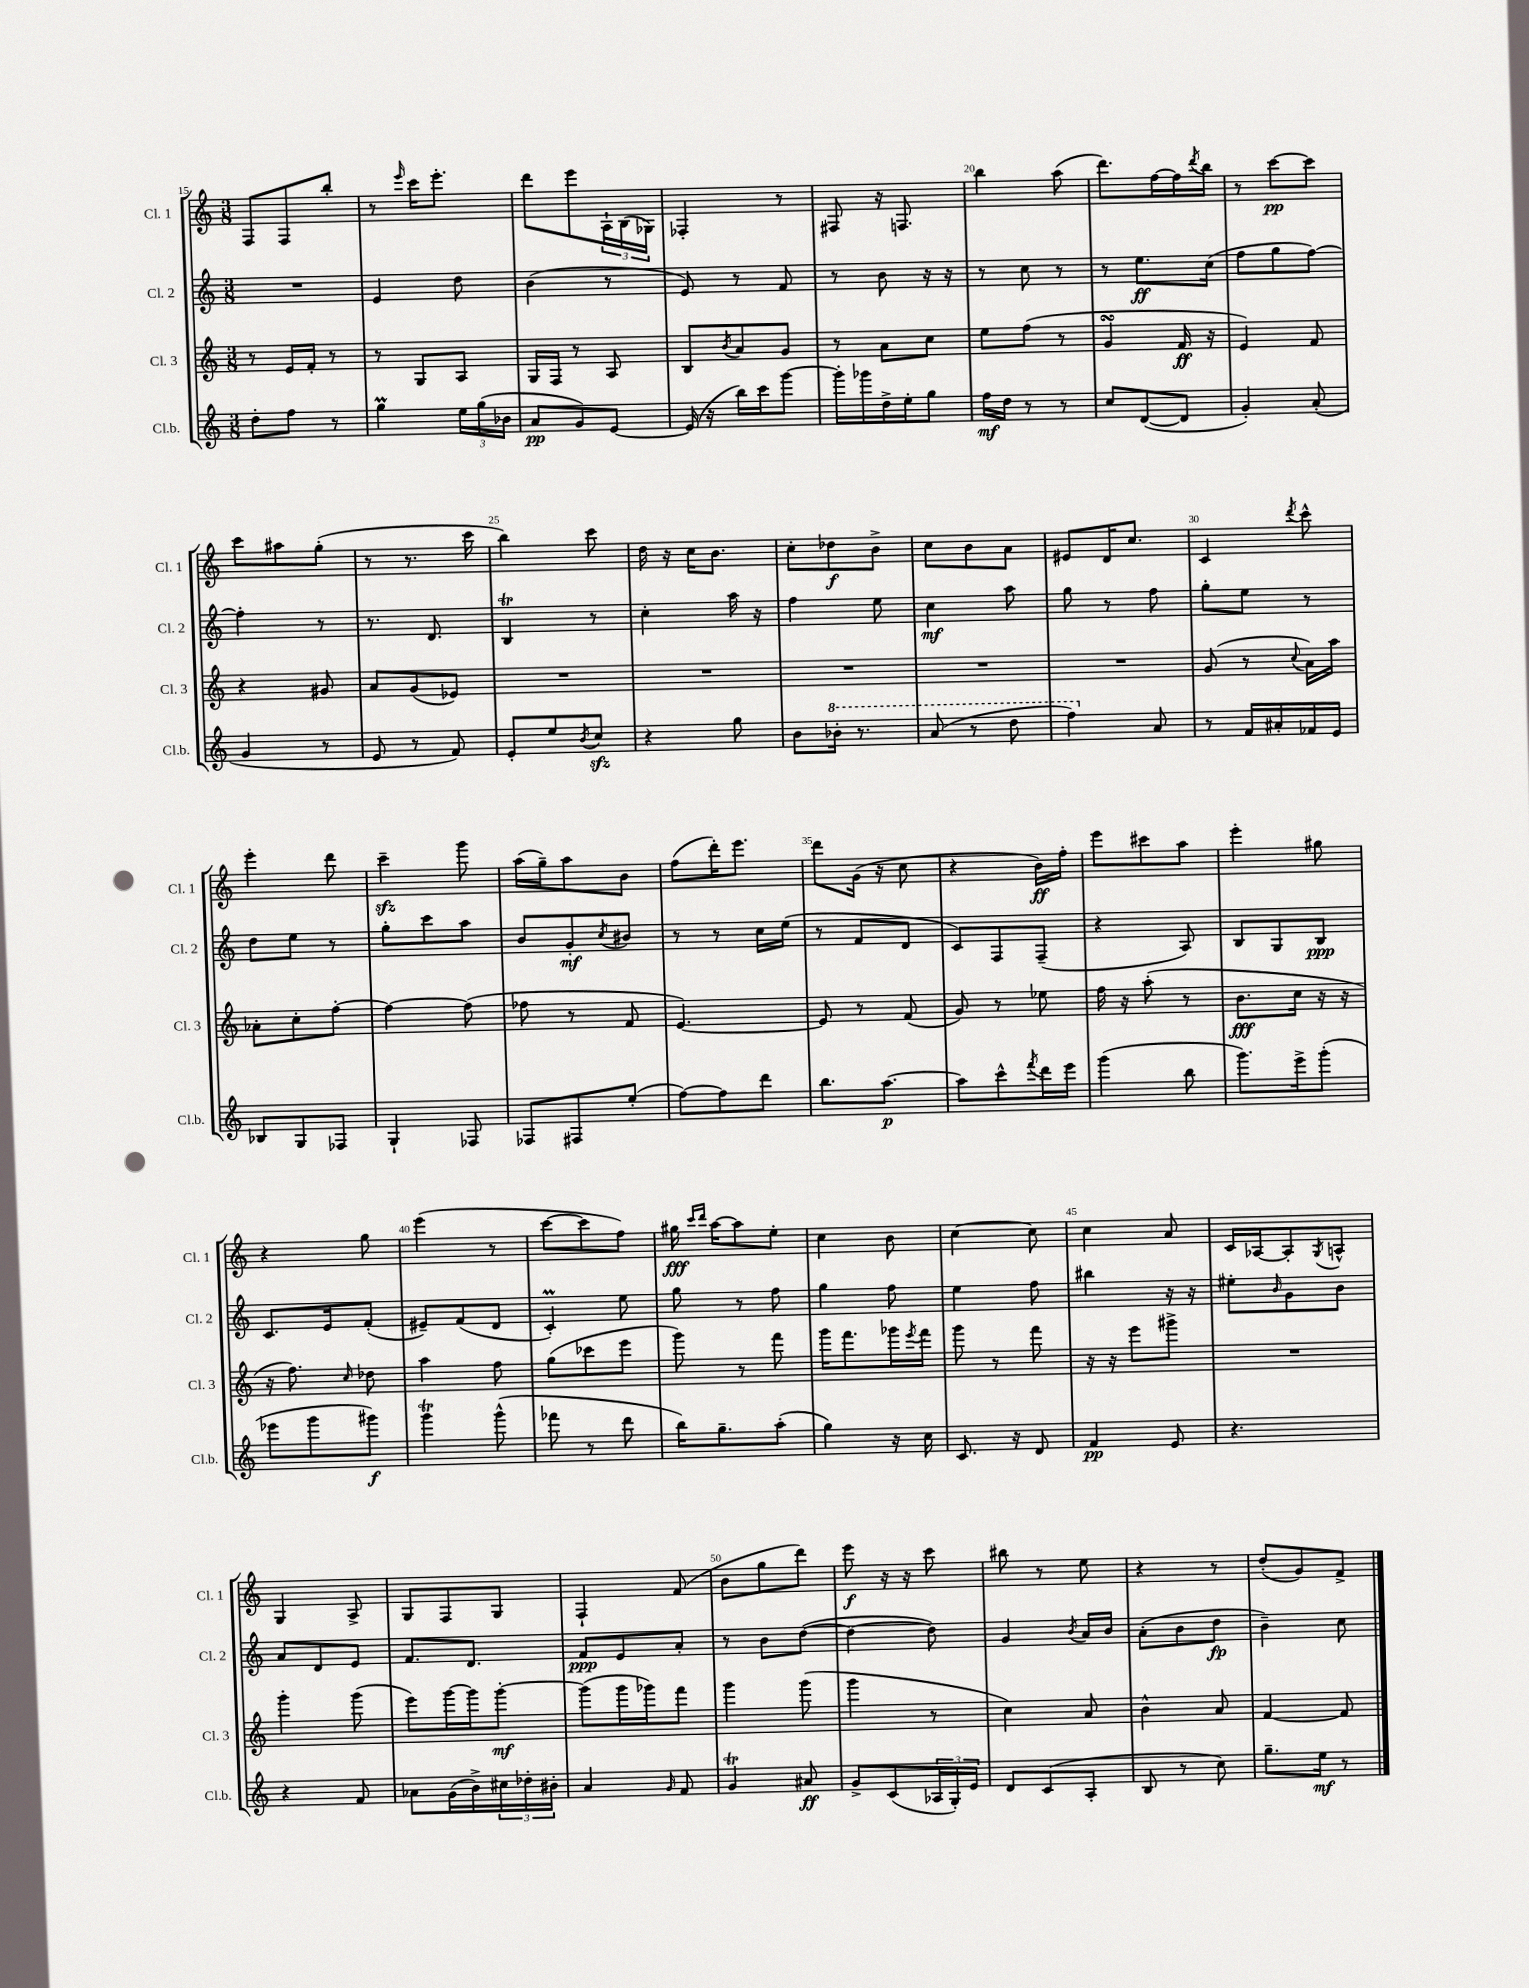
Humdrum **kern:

**kern	**kern	**kern	**kern
*staff4	*staff3	*staff2	*staff1
*clefG2	*clefG2	*clefG2	*clefG2
*k[]	*k[]	*k[]	*k[]
*M3/8	*M3/8	*M3/8	*M3/8
8dd'\L	8r	4.r	8F/L
8ff\J	16e/LL	.	8F/
.	16f'/JJ	.	.
8r	8r	.	8bb'/J
=	=	=	=
4gg\	8r	4e/	8r
.	.	.	16qqeee/
.	8G/L	.	16ccc\LK
.	.	.	8.eee'\J
24ee\LL	8A/J	8dd\	.
(24gg\	.	.	.
24b-\JJ	.	.	.
=	=	=	=
8a/L	16G/LL	(4b\	8ddd\L
.	16F/JJ	.	.
8g/)	8r	.	8eee\
[8e/J	8A/	8r	24A`\L
.	.	.	(24B\
.	.	.	24G-\JJ)
=	=	=	=
(16e/]	8B/L	8e/)	4F-'/
16r	.	.	.
.	8qb/	.	.
16bb\LL)	8a/	8r	.
16ccc\J	.	.	.
[8ggg\J	8g/J	8f/	8r
=	=	=	=
16ggg'\]LL	8r	8r	8F#/
16ggg-\	.	.	.
16dd^\	8a\L	8b\	16r
16ee'\J	.	.	8.F/
8gg\J	8cc\J	16r	.
.	.	16r	.
=	=	=	=
16ff\LL	8ee\L	8r	4bb\
16dd\JJ	.	.	.
8r	(8ff\J	8cc\	.
8r	8r	8r	(8aa\
=	=	=	=
8cc/L	4g/	8r	8.ddd\L)
([8d/	.	8.ee\L	.
.	.	.	[16ff\L
8d/]J	16f/	.	16ff\]
.	.	.	8qddd/
.	16r	(16cc\Jk	16bb\JJ
=	=	=	=
4g'/)	4e/)	8ff\L	8r
.	.	8gg\	[8ccc\L
(8a'/	8f/	[8ff\J)	8ccc\]J
=	=	=	=
4g/	4r	4ff'\]	8ccc\L
.	.	.	8aa#\
8r	8g#/	8r	(8gg'\J
=	=	=	=
8e/	8a/L	8.r	8r
8r	(8g/	.	8.r
.	.	8.d/	.
8f/)	8e-/J)	.	.
.	.	.	16ccc\
=	=	=	=
8e'/L	4.r	4B/	4bb\)
8ee/	.	.	.
8qb/	.	.	.
8cc/J	.	8r	8ccc\
=	=	=	=
4r	4.r	4cc'\	16dd\
.	.	.	16r
.	.	.	16cc\LK
.	.	.	8.b\J
8gg\	.	16aa\	.
.	.	16r	.
=	=	=	=
8b\L	4.r	4ff\	8cc'\L
16bb-'\Jk	.	.	8dd-\
8.r	.	.	.
.	.	8ee\	8b^\J
=	=	=	=
(8aa/	4.r	4cc\	8cc\L
8r	.	.	8b\
8ddd\	.	8aa\	8a\J
=	=	=	=
4fff\)	4.r	8gg\	8e#/L
.	.	8r	16d/K
.	.	.	8.cc/J
8a/	.	8ff\	.
=	=	=	=
8r	(8g/	8gg'\L	4c/
16f/LL	8r	8ee\J	.
16a#'/	.	.	.
.	8qqcc/	.	8qddd/
16f-/	16a\LL)	8r	8ccc^^\
16e/JJ	16aa\JJ	.	.
=	=	=	=
8B-/L	8a-'\L	8dd\L	4eee'\
8G/	8cc'\	8ee\J	.
8F-/J	[8ff'\J	8r	8ddd\
=	=	=	=
4G`/	4ff\_	8gg'\L	4ccc~\
.	.	8ccc\	.
8F-/	(8ff\]	8aa\J	8ggg\
=	=	=	=
8F-/L	8ff-\	8b/L	(16aa\LL
.	.	.	16gg~\J)
8F#/	8r	8g'/	8aa\
.	.	8qcc/	.
(8ee'/J	8f/	8b#/J	8b\J
=	=	=	=
[8ff\L)	[4.e/)	8r	(8ff\L
8ff\]	.	8r	16ddd'\K)
.	.	.	8.eee\J
8ddd\J	.	16cc\LL	.
.	.	(16ee\JJ	.
=	=	=	=
8.bb\L	8e/]	8r	8ddd\L
.	8r	8f/L	(16g\Jk
[8.aa\J	.	.	16r
.	(8f/	8d/J	8cc\
=	=	=	=
8aa\]L	8g/)	8c/L)	4r
8ccc^^\	8r	8F/	.
8qfff/	.	.	.
16ddd\L	8ee-\	(8F~/J	16b\LL)
16eee\JJ	.	.	16ff'\JJ
=	=	=	=
(4ggg\	16ff\	4r	8eee\L
.	16r	.	.
.	(8aa'\	.	8ccc#\
8bb\	8r	8A/)	8aa\J
=	=	=	=
8.ggg\L)	8.b\L	8B/L	4eee'\
.	.	8G/	.
16eee^\k	16cc\Jk	.	.
(8ggg'\J	16r	8B/J	8gg#\
.	16r	.	.
=	=	=	=
8eee-\L	16r	8.c/L	4r
.	8.ff\)	.	.
8ggg\	.	.	.
.	.	16e/k	.
.	16qqcc/	.	.
8ggg#\J)	8dd-\	(8f'/J	8gg\
=	=	=	=
4ggg\	4aa\	8e#~/L)	(4eee\
.	.	(8f/	.
(8ggg^^\	8ff\	8d/J	8r
=	=	=	=
8fff-\	(8gg\L	4c'/)	[8ccc\L
8r	8ccc-\	.	8ccc\]
8ddd\	8eee\J	8ee\	8ff\J)
=	=	=	=
16bb\LK)	8ggg\)	8gg\	16gg#\
.	.	.	16qqccc/LL
.	.	.	16qqddd/JJ
8.gg~\	.	.	[16aa\LK
.	8r	8r	8aa\]
(8aa'\J	8fff\	8ff\	8ee'\J
=	=	=	=
4gg\)	16ggg\LK	4gg\	4cc\
.	8.fff\	.	.
16r	16ggg-\L	8ff\	8b\
.	8qeee/	.	.
16cc\	16fff\JJ	.	.
=	=	=	=
8.c/	8ggg\	4ee\	[4cc\
.	8r	.	.
16r	.	.	.
8d/	8fff\	8ff\	8cc\]
=	=	=	=
4f/	16r	4bb#\	4cc\
.	16r	.	.
.	8eee\L	.	.
8e/	8ggg#^\J	16r	8a/
.	.	16r	.
=	=	=	=
4.r	4.r	8ee#'\L	16c/LL
.	.	.	[16A-/J
.	.	16qqb/	.
.	.	8g\	8A-'/]
.	.	.	8qG/
.	.	8b\J	8A^^/J
=	=	=	=
4r	4ggg'\	8a/L	4G/
.	.	8d/	.
8f/	(8ggg\	8e/J	8A^/
=	=	=	=
8a-\L	8eee\L)	8.f/L	8G/L
(16g\L	[16ggg\L	.	8F/
16b^\)	16ggg\]J	8.d/J	.
24cc#\	[8ggg'\J	.	8G/J
24dd-'\	.	.	.
24b#'\JJ	.	.	.
=	=	=	=
4a/	(8ggg\]L	8f/L	4F`/
.	16ggg\L	8e/	.
.	16ggg-\J)	.	.
16qqg/	.	.	.
8f/	8fff\J	8a'/J	(8f/
=	=	=	=
4g/	4ggg\	8r	8b\L
.	.	8b\L	8gg\
8a#/	(8ggg\	([8dd\J	8ddd\J)
=	=	=	=
8g^/L	4ggg\	4dd\_	8eee\
(8c/	.	.	16r
.	.	.	16r
24A-/L	8r	8dd\])	8ccc\
24G'/)	.	.	.
24e/JJ	.	.	.
=	=	=	=
8d/L	4cc\)	4g/	8bb#\
(8c/	.	.	8r
.	.	8qb/	.
8A'/J	8a/	16a/LL	8ee\
.	.	16b/JJ	.
=	=	=	=
8B/	4b^^\	(8a'\L	4r
8r	.	8b\	.
8cc\)	8a/	8dd\J	8r
=	=	=	=
8.gg~\L	[4f/	4b~\)	(8dd'/L
.	.	.	8g/)
16ee\Jk	.	.	.
8r	8f/]	8cc\	8f^/J
==	==	==	==
*-	*-	*-	*-
